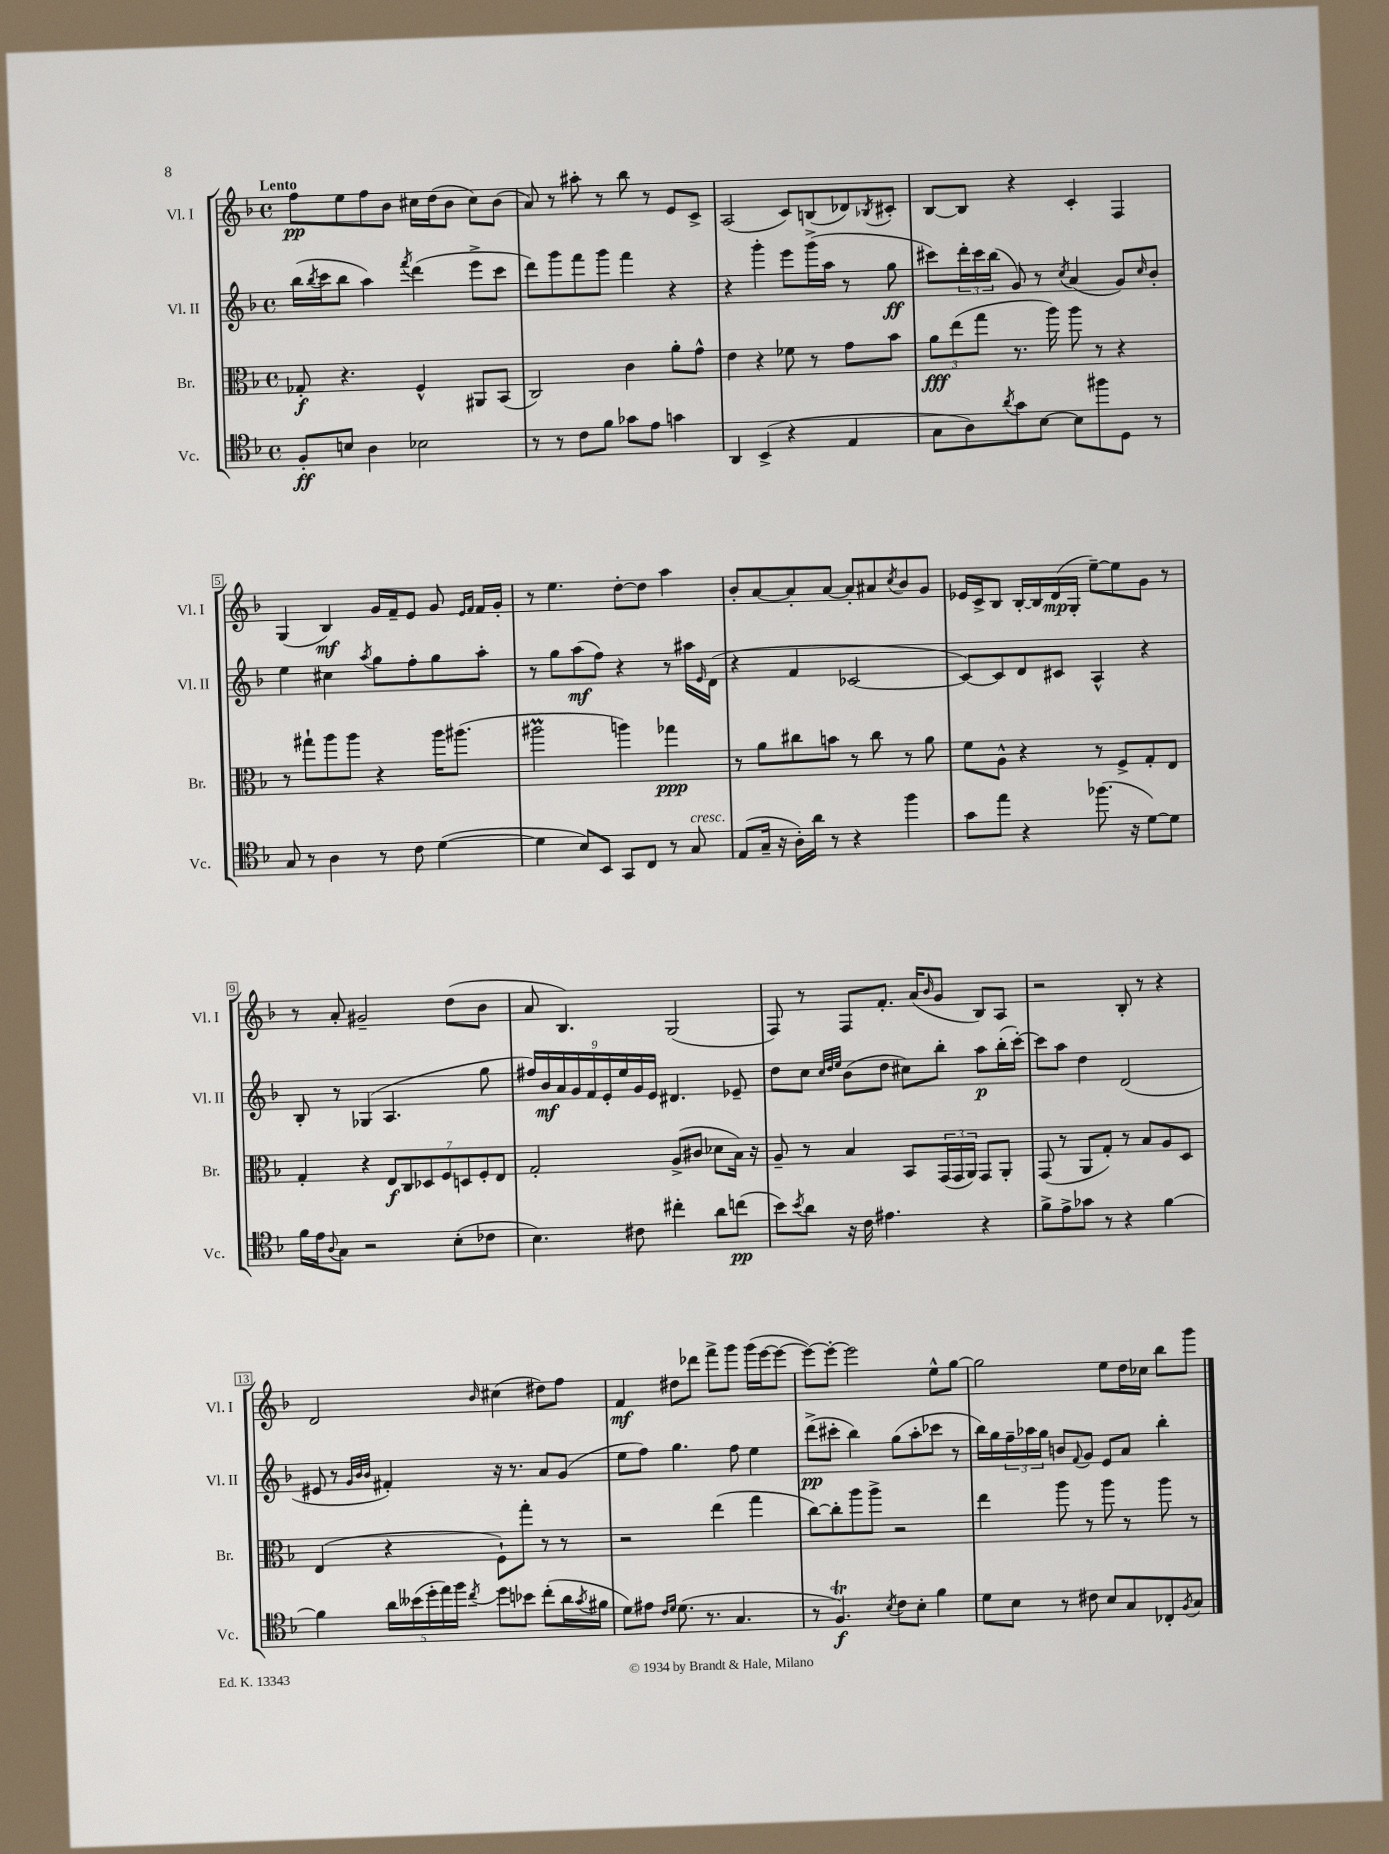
<<
\new StaffGroup <<
\new Staff = "s0" \with { instrumentName = "Vl. I" shortInstrumentName = "Vl. I" } {
    \clef treble \key f \major \defaultTimeSignature \time 4/4 \tempo "Lento"
    f''8\pp e''8 f''8 bes'8 cis''16 d''16( bes'8 cis''8) bes'8( |
    a'8) r8 ais''8-. r8 bes''8 r8 e'8 c'8-> |
    a2( c'8) b8( des'8) \acciaccatura { bes8 } cis'8-. |
    bes8~ bes8 r4 c'4-. f4 |
    g4( bes4\mf) g'16 f'16-- e'8 g'8 \grace { e'16 f'16 } f'16 g'16-. |
    r8 e''4. d''8~-. d''8 a''4 |
    bes'8-. a'8~ a'8-. a'8~ a'8-. ais'8 \acciaccatura { c''8 } bes'8 g'8 |
    ees'16 c'16-> bes8 bes16~-. bes16 d'16\mp( g16-. e''8~--) e''8 g'8 r8 |
    r8 a'8-. gis'2-- d''8( bes'8 |
    a'8 bes4.) g2( |
    f8) r8 f8 f'8.-. a'16( \grace { bes'16 } g'8 bes8) a8 |
    r2 bes8-. r8 r4 |
    d'2 \grace { bes'16 } cis''4( dis''8) f''8 |
    f'4\mf dis''8 des'''8 f'''8-> g'''8 g'''16( e'''16~ e'''8~ |
    e'''8~) e'''8~-. e'''2 e''8-^ g''8~ |
    g''2 e''8 d''16 ces''16 bes''8 g'''8 \bar "|." |
}
\new Staff = "s1" \with { instrumentName = "Vl. II" shortInstrumentName = "Vl. II" } {
    \clef treble \key f \major \defaultTimeSignature \time 4/4
    bes''16( \acciaccatura { bes''8 } c'''16 bes''8 a''4) \acciaccatura { f'''8 } d'''4( e'''8-> c'''8 |
    d'''8) g'''8 f'''8 g'''8 f'''4 r4 |
    r4 g'''4-. e'''8 g'''16->( a''16 r8 g''8\ff |
    cis'''8) \tuplet 3/2 { d'''16-. cis'''16 bes''16( } g'8) r8 \acciaccatura { c''8 } a'4( g'8) \grace { c''16 } bes'8-. |
    e''4 cis''4 \acciaccatura { a''8 } g''8 f''8-. g''8 a''8-. |
    r8 g''8 a''8\mf( f''8) r4 r8 ais''16 \grace { e'16 } d'16( |
    r4 f'4 ces'2~ |
    ces'8~) ces'8 d'8 cis'8 a4-^ r4 |
    bes8-. r8 ges4( a4. g''8 |
    \tuplet 9/8 { fis''16) bes'16\mf a'16 g'16 f'16 e'16-. e''16 g'16 e'16 } dis'4. ees'8-- |
    d''8 c''8 \grace { c''32 d''32 e''32 } bes'8( d''8 cis''8) bes''8-. a''8\p bes''16-.( c'''16~-.) |
    c'''8 a''8 d''4 d'2( |
    eis'8 r8 \grace { g'32 bes'32 bes'32 } fis'4-.) r16 r8. a'8 g'8( |
    e''8 f''8) g''4. f''8 e''4 |
    d'''8->\pp( cis'''8-. bes''4) g''8( a''8-. ces'''8 r8 |
    bes''16) g''16 \tuplet 3/2 { f''16-- aes''16 g''16 } b'8 \appoggiatura { f'8 } g'8 e'8 a'8 bes''4-. \bar "|." |
}
\new Staff = "s2" \with { instrumentName = "Br." shortInstrumentName = "Br." } {
    \clef alto \key f \major \defaultTimeSignature \time 4/4
    ges8-.\f r4. f4-^ ais,8 bes,8( |
    c2) c'4 a'8-. g'8-^ |
    e'4 r4 fes'8 r8 g'8 bes'8 |
    \tuplet 3/2 { a'8\fff e''8( g''8 } r8. a''16) a''8 r8 r4 |
    r8 gis''8-! a''8 a''8 r4 a''16 ais''8.( |
    ais''2\prall a''4) ges''4\ppp |
    r8 a'8 cis''8 b'8 r8 cis''8 r8 a'8 |
    f'8 a8-^ r4 r8 f8-> g8-. e8 |
    g4-. r4 \tuplet 7/4 { e8\f c8 des8 f8 d8 f8-. e8 } |
    g2-. a8->( cis'8 des'8 bes16) r16 |
    a8-- r8 bes4 bes,8 \tuplet 3/2 { g,16( g,16 a,16) } g,8 a,8-. |
    g,8( r8 a,8 g8-.) r8 bes8 a8 d8 |
    e4( r4 f8-!) g''8-. r8 r8 |
    r2 e''4( g''4 |
    c''8~) c''8-. a''8 a''8-> r2 |
    e''4 a''8 r8 a''8 r8 a''8 r8 \bar "|." |
}
\new Staff = "s3" \with { instrumentName = "Vc." shortInstrumentName = "Vc." } {
    \clef tenor \key f \major \defaultTimeSignature \time 4/4
    f8-.\ff b8 a4 bes2 |
    r8 r8 c'8 f'8 ges'8 e'8 g'4 |
    a,4 bes,4->( r4 e4 |
    g8 a8) \acciaccatura { a'8 } g'8 bes8~ bes8 fis''8 d8 r8 |
    g8 r8 a4 r8 c'8 d'4~( |
    d'4 bes8) bes,8 g,8 c8 r8 g8^\markup { \italic "cresc." } |
    e8( g16-- r16 a16-.) a'16 r8 r4 f''4 |
    g'8 e''8 r4 fes''8.( r16 d'8~) d'8 |
    f'16 e'16 \appoggiatura { a8 } g8 r2 bes8-.( ces'8 |
    bes4.) cis'8 cis''4-. a'8 c''8\pp( |
    bes'8) \acciaccatura { bes'8 } a'8 r16 c'16 eis'4. r4 |
    f'8-> e'8-> ges'8 r8 r4 f'4~ |
    f'4 \tuplet 5/4 { a'16 beses'16( d''16-. e''16) f''16 } \acciaccatura { c''8 } d''8 bes'8 c''8-.( a'16 \acciaccatura { g'8 } fis'16 |
    d'8) eis'8 \grace { c'16 d'16 } d'8.( r8. g4. |
    r8 f4.\trill\f) \acciaccatura { bes8 } c'8 bes8-. f'4 |
    d'8 bes8 r8 cis'8 bes8 g8 ces8-. \acciaccatura { f8 } g8 \bar "|." |
}
>>
>>
\layout { \context { \Score \override BarNumber.stencil = #(make-stencil-boxer 0.1 0.3 ly:text-interface::print) } }
